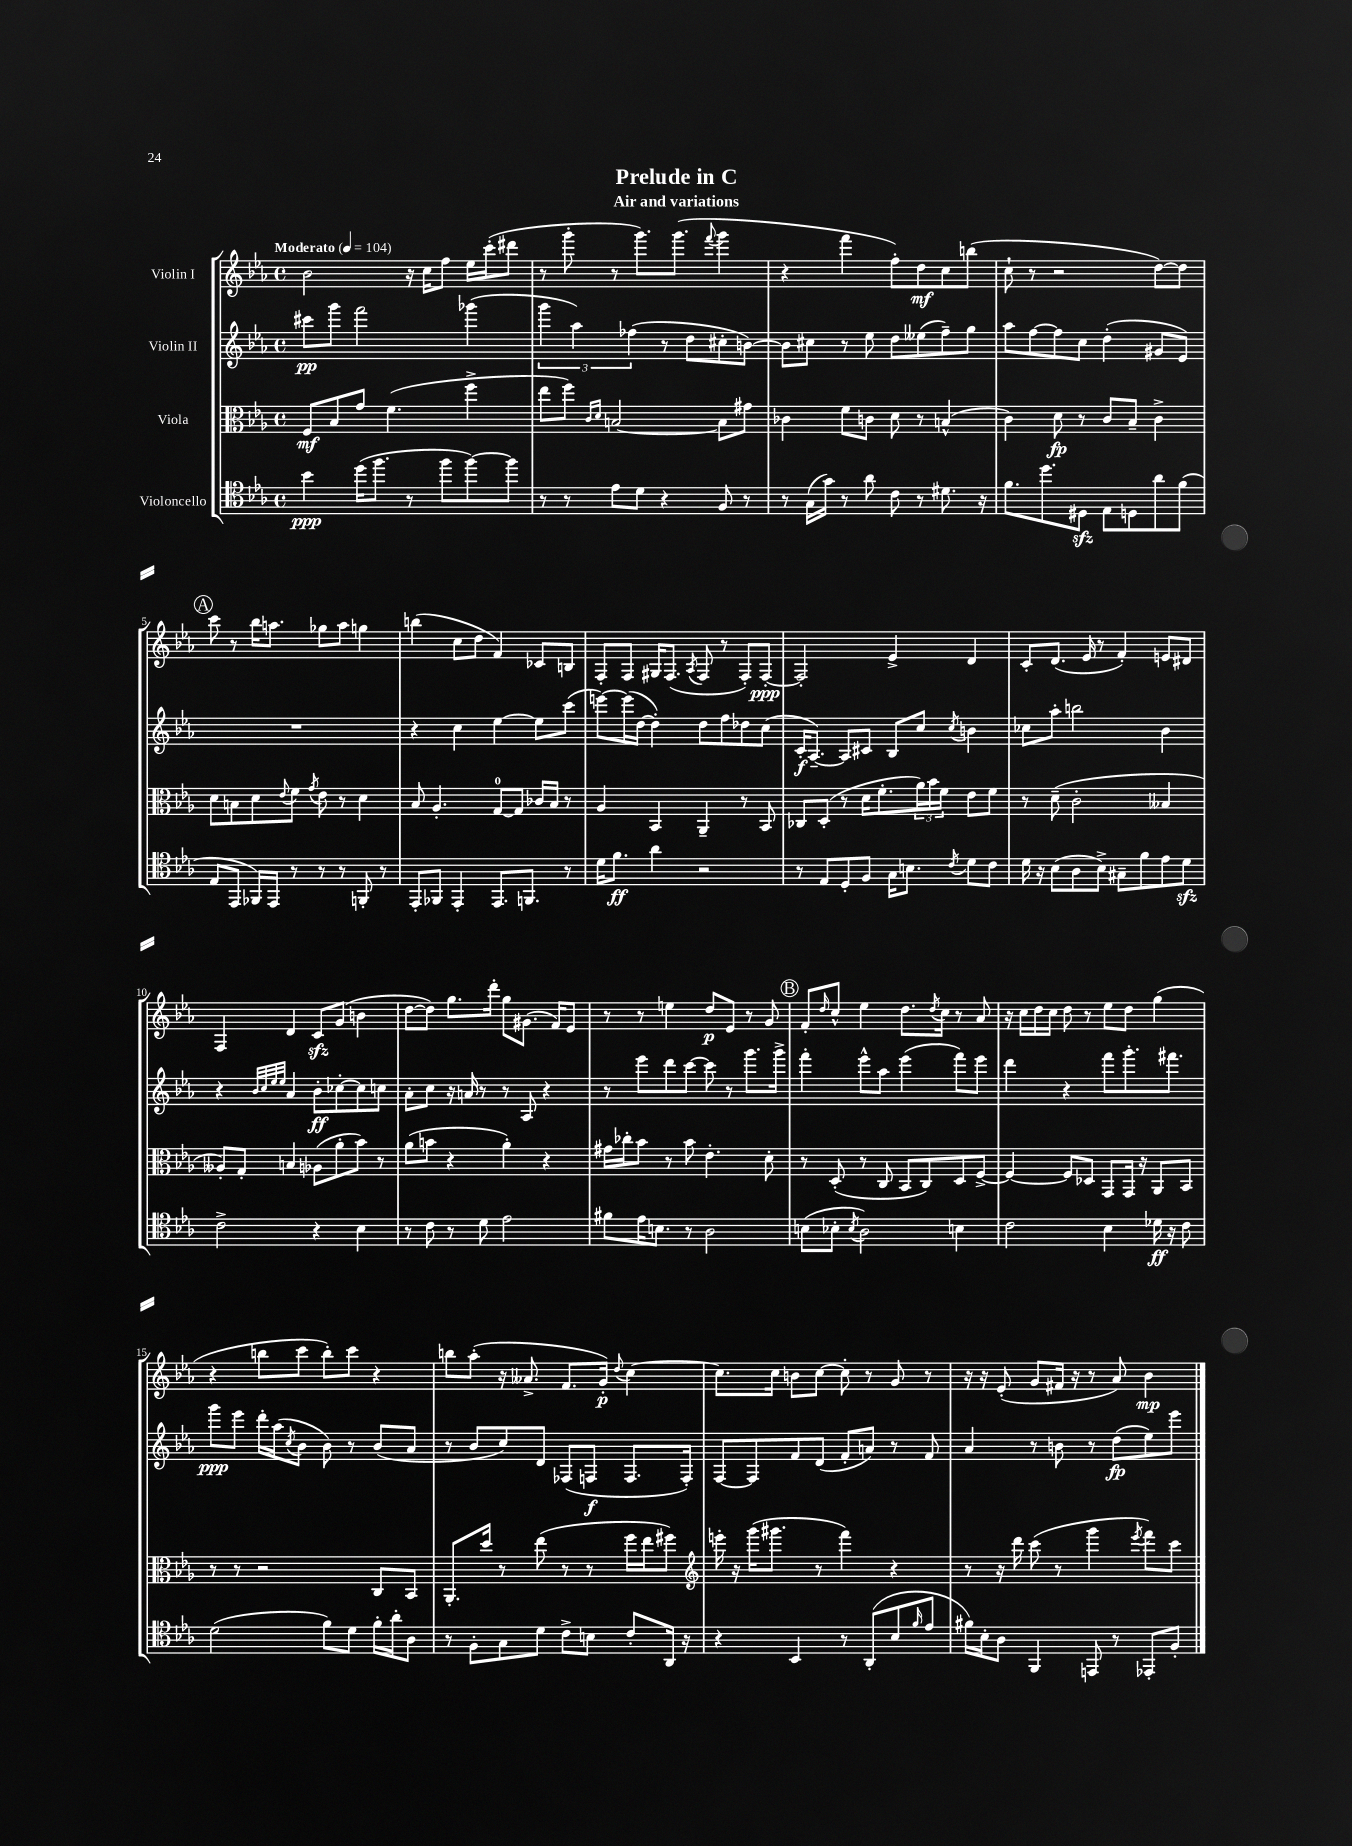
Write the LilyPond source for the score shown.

\header { title = "Prelude in C" subtitle = "Air and variations" }
<<
\new StaffGroup <<
\new Staff = "s0" \with { instrumentName = "Violin I" } {
    \clef treble \key ees \major \defaultTimeSignature \time 4/4 \tempo "Moderato" 4 = 104
    bes'2 r16 c''16 f''8 ees''16 c'''16-.( dis'''8 |
    r8 g'''8-. r8 g'''8.) g'''8.( \appoggiatura { f'''8 } g'''4 |
    r4 f'''4 f''8-.) d''8\mf c''8 b''8( |
    c''8-! r8 r2 d''8~) d''8 |
    \mark \markup { \circle "A" } c'''8 r8 bes''16 a''8. ges''8 a''8 g''4 |
    b''4( c''8 d''8 f'4) ces'8 b8 |
    f8-. f8 gis16 f8.( \acciaccatura { aes8 } f8 r8 f8-.) f8~-.\ppp |
    f2-. ees'4-> d'4 |
    c'8-. d'8.( ees'16 r8 f'4-.) e'8 dis'8 |
    f4 d'4 c'8\sfz g'8( b'4 |
    d''8~ d''8) g''8. d'''16-. g''8 gis'8.( f'16) ees'8 |
    r8 r8 e''4 d''8\p ees'8 r8 g'8 |
    \mark \markup { \circle "B" } f'8-. \grace { d''16 } c''8-^ ees''4 d''8. \acciaccatura { d''8 } c''16 r8 aes'8 |
    r16 c''16 d''16 c''16 d''8 r8 ees''8 d''8 g''4( |
    r4 b''8 c'''8 b''8-.) c'''8 r4 |
    b''8 aes''8-.( r16 aeses'8.-> f'8. g'16-.\p) \appoggiatura { d''8 } c''4~ |
    c''8. c''16 b'8 c''8~ c''8-. r8 g'8 r8 |
    r16 r16 ees'8-.( g'8 fis'16 r16 r8 aes'8) bes'4\mp \bar "|." |
}
\new Staff = "s1" \with { instrumentName = "Violin II" } {
    \clef treble \key ees \major \defaultTimeSignature \time 4/4
    cis'''8\pp g'''8 f'''2 ges'''4( |
    \tuplet 3/2 { g'''4 aes''4) fes''4( } r8 d''8 cis''8-. b'8~) |
    b'8 cis''8 r8 ees''8 d''8 eeses''8( f''8--) g''8 |
    aes''8 f''8~ f''8 c''8 d''4-.( gis'8 ees'8) |
    \mark \markup { \circle "A" } R1 |
    r4 c''4 ees''4~ ees''8 c'''8( |
    e'''8~) e'''16( d''16~ d''4-.) d''8 f''8 des''8 c''8( |
    c'16-.\f aes8.~--) aes8 cis'8 bes8 c''8 \acciaccatura { c''8 } b'4 |
    ces''8 aes''8-. b''2 bes'4 |
    r4 \grace { bes'32 c''32 ees''32 ees''32 } aes'4 bes'8-.\ff ces''8~-. ces''8 c''8 |
    aes'8-. c''8 r16 a'16 r8 r8 aes8 r4 |
    r8 ees'''8 d'''8 c'''8~ c'''8 r8 g'''8. g'''16-> |
    \mark \markup { \circle "B" } f'''4-. ees'''8-^ aes''8 ees'''4( f'''8) ees'''8 |
    d'''4 r4 f'''8 g'''8.-. fis'''8. |
    g'''8\ppp ees'''8 d'''16-. aes''16( \acciaccatura { c''8 } bes'8 bes'8) r8 bes'8( aes'8 |
    r8 bes'8 c''8) d'8 fes8( f8\f f8. f16-.) |
    f8~ f8 f'8 d'8( f'8-. a'8) r8 f'8 |
    aes'4 r8 b'8 r8 d''8\fp( ees''8) ees'''8 \bar "|." |
}
\new Staff = "s2" \with { instrumentName = "Viola" } {
    \clef alto \key ees \major \defaultTimeSignature \time 4/4
    f8\mf bes8 g'8 f'4.( f''4-> |
    ees''8 f''8) \grace { c'16 d'16 } b2~ b8 gis'8 |
    ces'4 f'8 c'8 d'8 r8 b4-^( |
    c'4) d'8\fp r8 c'8 bes8-- c'4-> |
    \mark \markup { \circle "A" } d'8 b8 d'8 \appoggiatura { ees'8 } f'8 \acciaccatura { g'8 } ees'8 r8 d'4 |
    bes8 aes4.-. g8-0~ g8 ces'16 bes16 r8 |
    aes4 bes,4 aes,4-- r8 bes,8 |
    ces8 d8-.( r8 d'16 f'8.-. \tuplet 3/2 { aes'16) bes'16 f'16 } ees'8 f'8 |
    r8 d'8--( c'2-. beses4 |
    aeses8-.) g8-. b4 aes8( aes'8-. bes'8) r8 |
    aes'8( b'8 r4 aes'4-.) r4 |
    gis'16 ces''16-. bes'8 r8 bes'8 ees'4.-. d'8-. |
    \mark \markup { \circle "B" } r8 d8-.( r8 c8 bes,8 c8) d8 f8~-> |
    f4~ f8 des8 g,8 g,16 r16 aes,8 bes,8 |
    r8 r8 r2 c8 bes,8 |
    aes,8.-. d''16 r8 ees''8( r8 r8 f''16 ees''16 fis''8) |
    \clef treble e'''16-. r16 g'''16( gis'''8. r8 f'''4) r4 |
    r8 r16 d'''16 c'''8( r8 g'''4 \acciaccatura { ees'''8 } f'''8) c'''8 \bar "|." |
}
\new Staff = "s3" \with { instrumentName = "Violoncello" } {
    \clef tenor \key ees \major \defaultTimeSignature \time 4/4
    bes'4\ppp d''16( f''8. r8 f''8 f''8~) f''8 |
    r8 r8 ees'8 d'8 r4 f8 r8 |
    r8 g16( g'16) r8 aes'8 c'8 r8 dis'8. r16 |
    f'8. d''8. dis8\sfz ees8 d8 aes'8 f'8( |
    \mark \markup { \circle "A" } ees8 ees,8 fes,16) ees,16 r8 r8 r8 f,8-. r8 |
    ees,8-. fes,8 ees,4-. ees,8. f,8. r8 |
    d'16 f'8.\ff aes'4 r2 |
    r8 ees8 d8-. f8 g16 b8. \acciaccatura { c'8 } d'8 c'8 |
    d'16 r16 bes8( aes8 bes8->) gis8-- f'8 ees'8 d'8\sfz |
    c'2-> r4 bes4 |
    r8 c'8 r8 d'8 ees'2 |
    fis'8 ees'16 b8. r8 aes2 |
    \mark \markup { \circle "B" } b8( bes8-. \acciaccatura { bes8 } aes2) b4 |
    c'2 bes4 des'16\ff r16 c'8 |
    d'2( f'8) d'8 f'16-. aes'16-. aes8 |
    r8 f8-. g8 d'8 c'8-> b8 c'8-. aes,16 r16 |
    r4 bes,4 r8 aes,8-.( bes8 \grace { f'16 } ees'8 |
    fis'16) bes16-. aes8 f,4 e,8 r8 ees,8-. f8-. \bar "|." |
}
>>
>>
